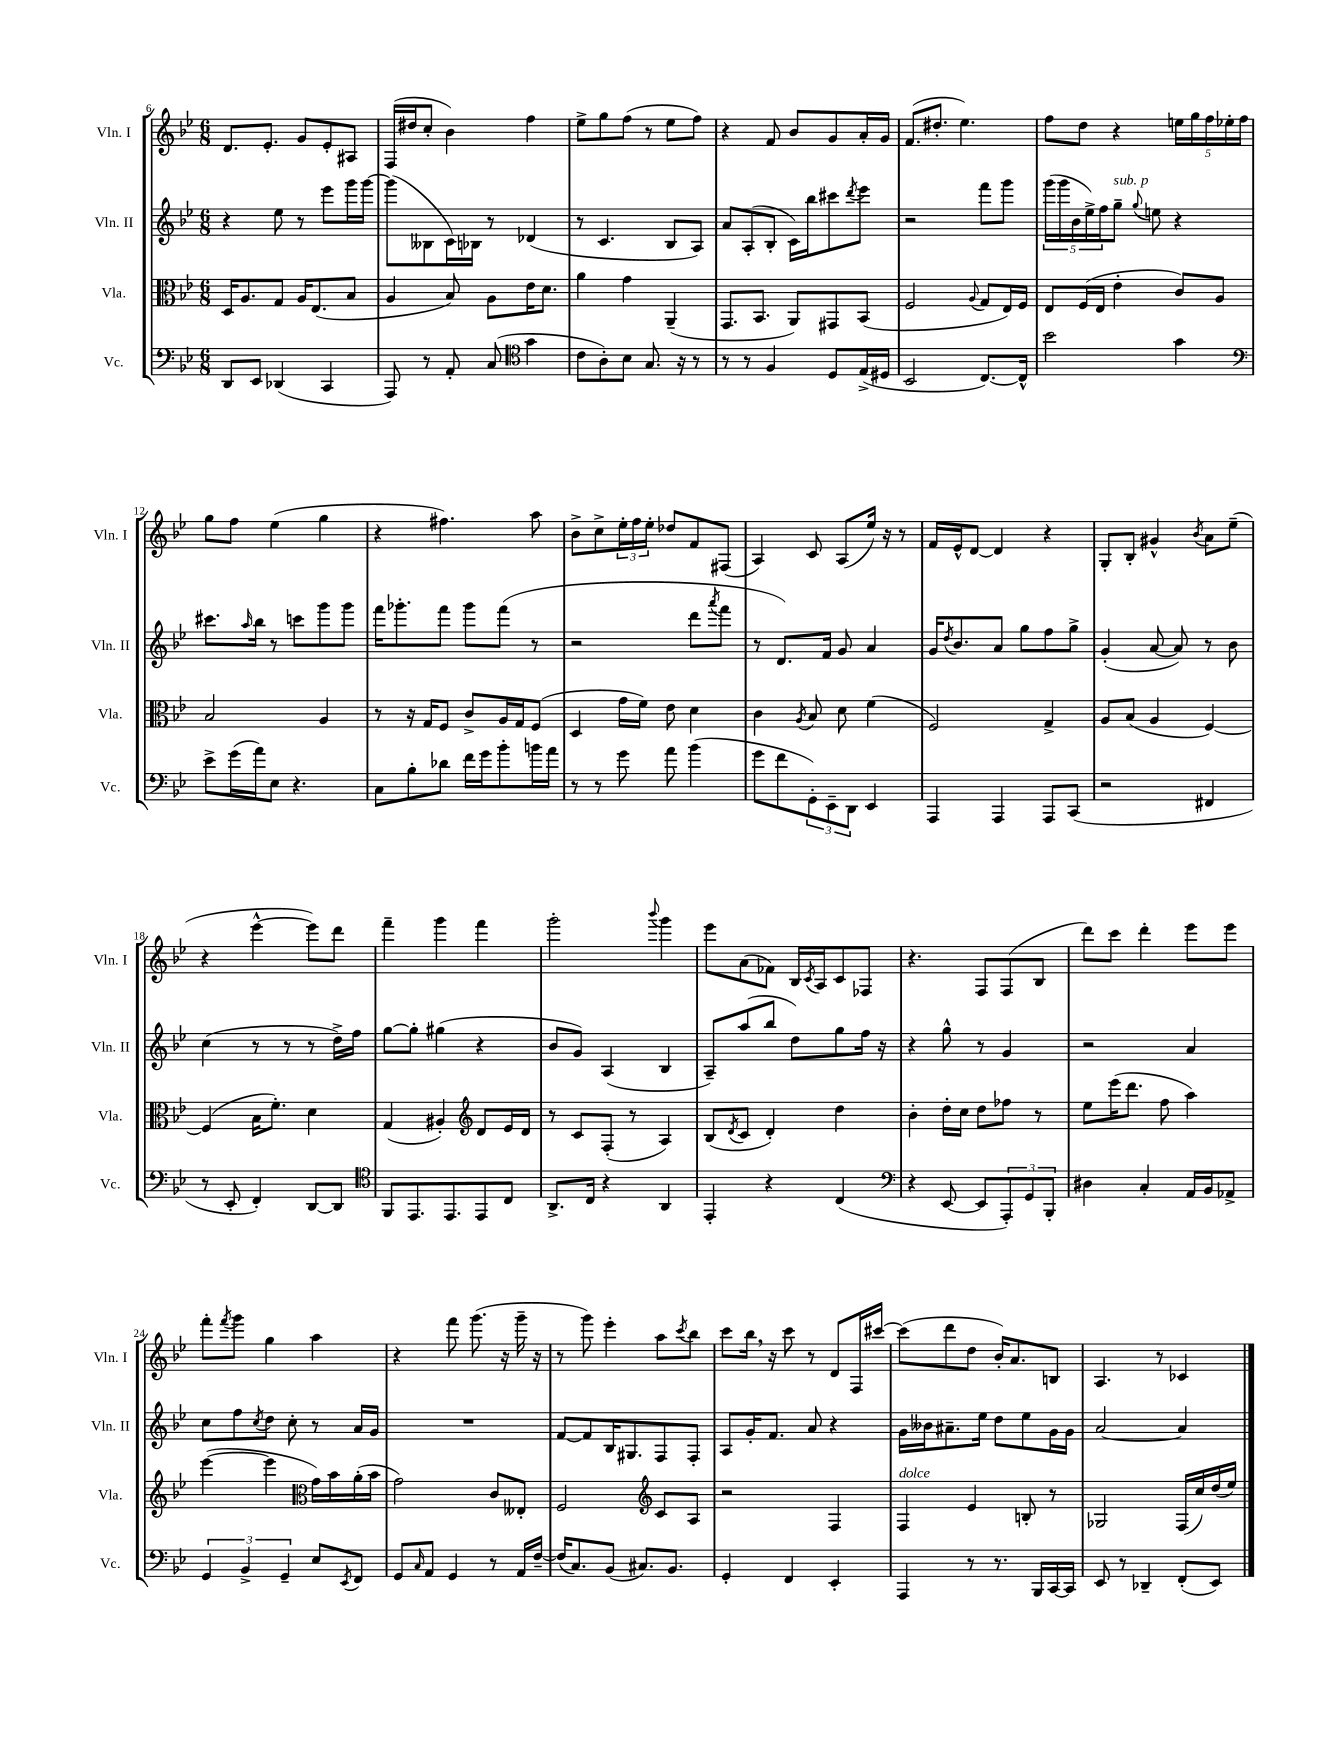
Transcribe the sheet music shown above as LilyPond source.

<<
\new StaffGroup <<
\new Staff = "s0" \with { instrumentName = "Vln. I" shortInstrumentName = "Vln. I" } {
    \clef treble \key bes \major \numericTimeSignature \time 6/8
    d'8. ees'8.-. g'8 ees'8-. ais8 |
    f16( dis''16 c''8-. bes'4) f''4 |
    ees''8-> g''8 f''8( r8 ees''8 f''8) |
    r4 f'8 bes'8 g'8 a'16-. g'16 |
    f'8.( dis''8.-. ees''4.) |
    f''8 d''8 r4 \tuplet 5/4 { e''16 g''16 f''16 ees''16-. f''16 } |
    g''8 f''8 ees''4( g''4 |
    r4 fis''4.) a''8 |
    bes'8-> c''8-> \tuplet 3/2 { ees''16-. f''16 ees''16-. } des''8 f'8 fis8( |
    a4) c'8 a8( ees''16) r16 r8 |
    f'16 ees'16-^ d'8~ d'4 r4 |
    g8-. bes8-. gis'4-^ \acciaccatura { bes'8 } a'8 ees''8--( |
    r4 ees'''4~-^ ees'''8) d'''8 |
    f'''4-- g'''4 f'''4 |
    g'''2-. \appoggiatura { bes'''8 } g'''4 |
    ees'''8 a'8( fes'8) bes16 \acciaccatura { c'8 } a16 c'8 fes8 |
    r4. f8 f8( bes8 |
    d'''8) c'''8 d'''4-. ees'''8 ees'''8 |
    f'''8-. \acciaccatura { f'''8 } g'''8 g''4 a''4 |
    r4 f'''8 g'''8.( r16 g'''16-- r16 |
    r8 g'''8) ees'''4-. a''8 \acciaccatura { c'''8 } bes''8 |
    c'''8 bes''16 \breathe r16 c'''8 r8 d'8 f16 cis'''16~ |
    cis'''8( d'''8 d''8 bes'16-.) a'8. b8 |
    a4. r8 ces'4 \bar "|." |
}
\new Staff = "s1" \with { instrumentName = "Vln. II" shortInstrumentName = "Vln. II" } {
    \clef treble \key bes \major \numericTimeSignature \time 6/8
    r4 ees''8 r8 ees'''8 g'''16 g'''16~ |
    g'''8( beses8 c'16) bes16 r8 des'4( |
    r8 c'4. bes8 a8) |
    a'8 a8-.( bes8-. c'16) bes''16 cis'''8 \acciaccatura { d'''8 } ees'''8 |
    r2 f'''8 g'''8 |
    \tuplet 5/4 { g'''16( g'''16 bes'16 ees''16->) f''16 } g''8--^\markup { \italic "sub. p" } \appoggiatura { g''8 } e''8 r4 |
    cis'''8. \grace { a''16 } bes''16 r8 c'''8 g'''8 g'''8 |
    f'''16 ges'''8.-. f'''8 ges'''8 f'''8( r8 |
    r2 d'''8 \acciaccatura { a'''8 } f'''8 |
    r8 d'8.) f'16 g'8 a'4 |
    g'16 \acciaccatura { d''8 } bes'8. a'8 g''8 f''8 g''8-> |
    g'4-.( a'8~ a'8) r8 bes'8 |
    c''4( r8 r8 r8 d''16->) f''16 |
    g''8~ g''8-. gis''4( r4 |
    bes'8 g'8) a4( bes4 |
    a8--) a''8( bes''8 d''8) g''8 f''16 r16 |
    r4 g''8-^ r8 g'4 |
    r2 a'4 |
    c''8 f''8 \acciaccatura { c''8 } d''8 c''8-. r8 a'16 g'16 |
    R2. |
    f'8~ f'8 bes16 gis8. f8 f8-. |
    a8 g'16-. f'8. a'8 r4 |
    g'16 beses'16 ais'8.-- ees''16 d''8 ees''8 g'16 g'16 |
    a'2~ a'4 \bar "|." |
}
\new Staff = "s2" \with { instrumentName = "Vla." shortInstrumentName = "Vla." } {
    \clef alto \key bes \major \numericTimeSignature \time 6/8
    d16 a8. g8 a16 ees8.( bes8 |
    a4 bes8) a8 ees'16 d'8. |
    a'4 g'4 a,4--( |
    g,8. bes,8. a,8) gis,8 bes,8( |
    f2 \appoggiatura { a8 } g8 ees16) f16 |
    ees8 f16( ees16 ees'4-. c'8) a8 |
    bes2 a4 |
    r8 r16 g16 f8 c'8-> a16 g16 f8( |
    d4 g'16 f'16) ees'8 d'4 |
    c'4 \acciaccatura { a8 } bes8 d'8 f'4( |
    f2) g4-> |
    a8 bes8( a4 f4~) |
    f4( bes16 f'8.-.) d'4 |
    g4( ais4-.) \clef treble d'8 ees'16 d'16 |
    r8 c'8 f8-.( r8 a4) |
    bes8( \acciaccatura { d'8 } c'8 d'4-.) d''4 |
    bes'4-. d''16-. c''16 d''8 fes''8 r8 |
    ees''8 ees'''16( d'''8. f''8 a''4) |
    ees'''4~( ees'''4 \clef alto g'16) bes'16 a'16-.( bes'16 |
    g'2) c'8 eeses8-. |
    f2 \clef treble c'8 a8 |
    r2 f4 |
    f4^\markup { \italic "dolce" } ees'4 b8-. r8 |
    ges2 f16( c''16) d''16( ees''16) \bar "|." |
}
\new Staff = "s3" \with { instrumentName = "Vc." shortInstrumentName = "Vc." } {
    \clef bass \key bes \major \numericTimeSignature \time 6/8
    d,8 ees,8 des,4( c,4 |
    a,,8) r8 a,8-. c8( \clef tenor g'4 |
    c'8 a8-.) bes8 g8. r16 r8 |
    r8 r8 f4 d8 ees16->( dis16 |
    bes,2 c8.~) c16-^ |
    bes'2 g'4 |
    \clef bass ees'8-> g'16( a'16) ees8 r4. |
    c8 bes8-. des'8 f'16 g'16 bes'8-. b'16 a'16 |
    r8 r8 g'8 a'8 bes'4( |
    g'8 f'8 \tuplet 3/2 { g,8-.) ees,8-- d,8 } ees,4 |
    a,,4 a,,4 a,,8 c,8( |
    r2 fis,4 |
    r8 ees,8-. f,4-.) d,8~ d,8 |
    \clef tenor f,8 ees,8. ees,8. ees,8 c8 |
    a,8.-> c16 r4 a,4 |
    ees,4-. r4 c4( |
    \clef bass r4 ees,8~ ees,8 \tuplet 3/2 { a,,8-.) g,8 bes,,8-. } |
    dis4 c4-. a,16 bes,16 aes,8-> |
    \tuplet 3/2 { g,4 bes,4-> g,4-- } ees8 \acciaccatura { ees,8 } f,8 |
    g,8 \grace { c16 } a,8 g,4 r8 a,16 f16~-- |
    f16( c8.) bes,8( cis8.) bes,8. |
    g,4-. f,4 ees,4-. |
    a,,4 r8 r8. bes,,16 c,16~ c,16 |
    ees,8 r8 des,4-- f,8-.( ees,8) \bar "|." |
}
>>
>>
\layout { \context { \Score currentBarNumber = #6 } }
